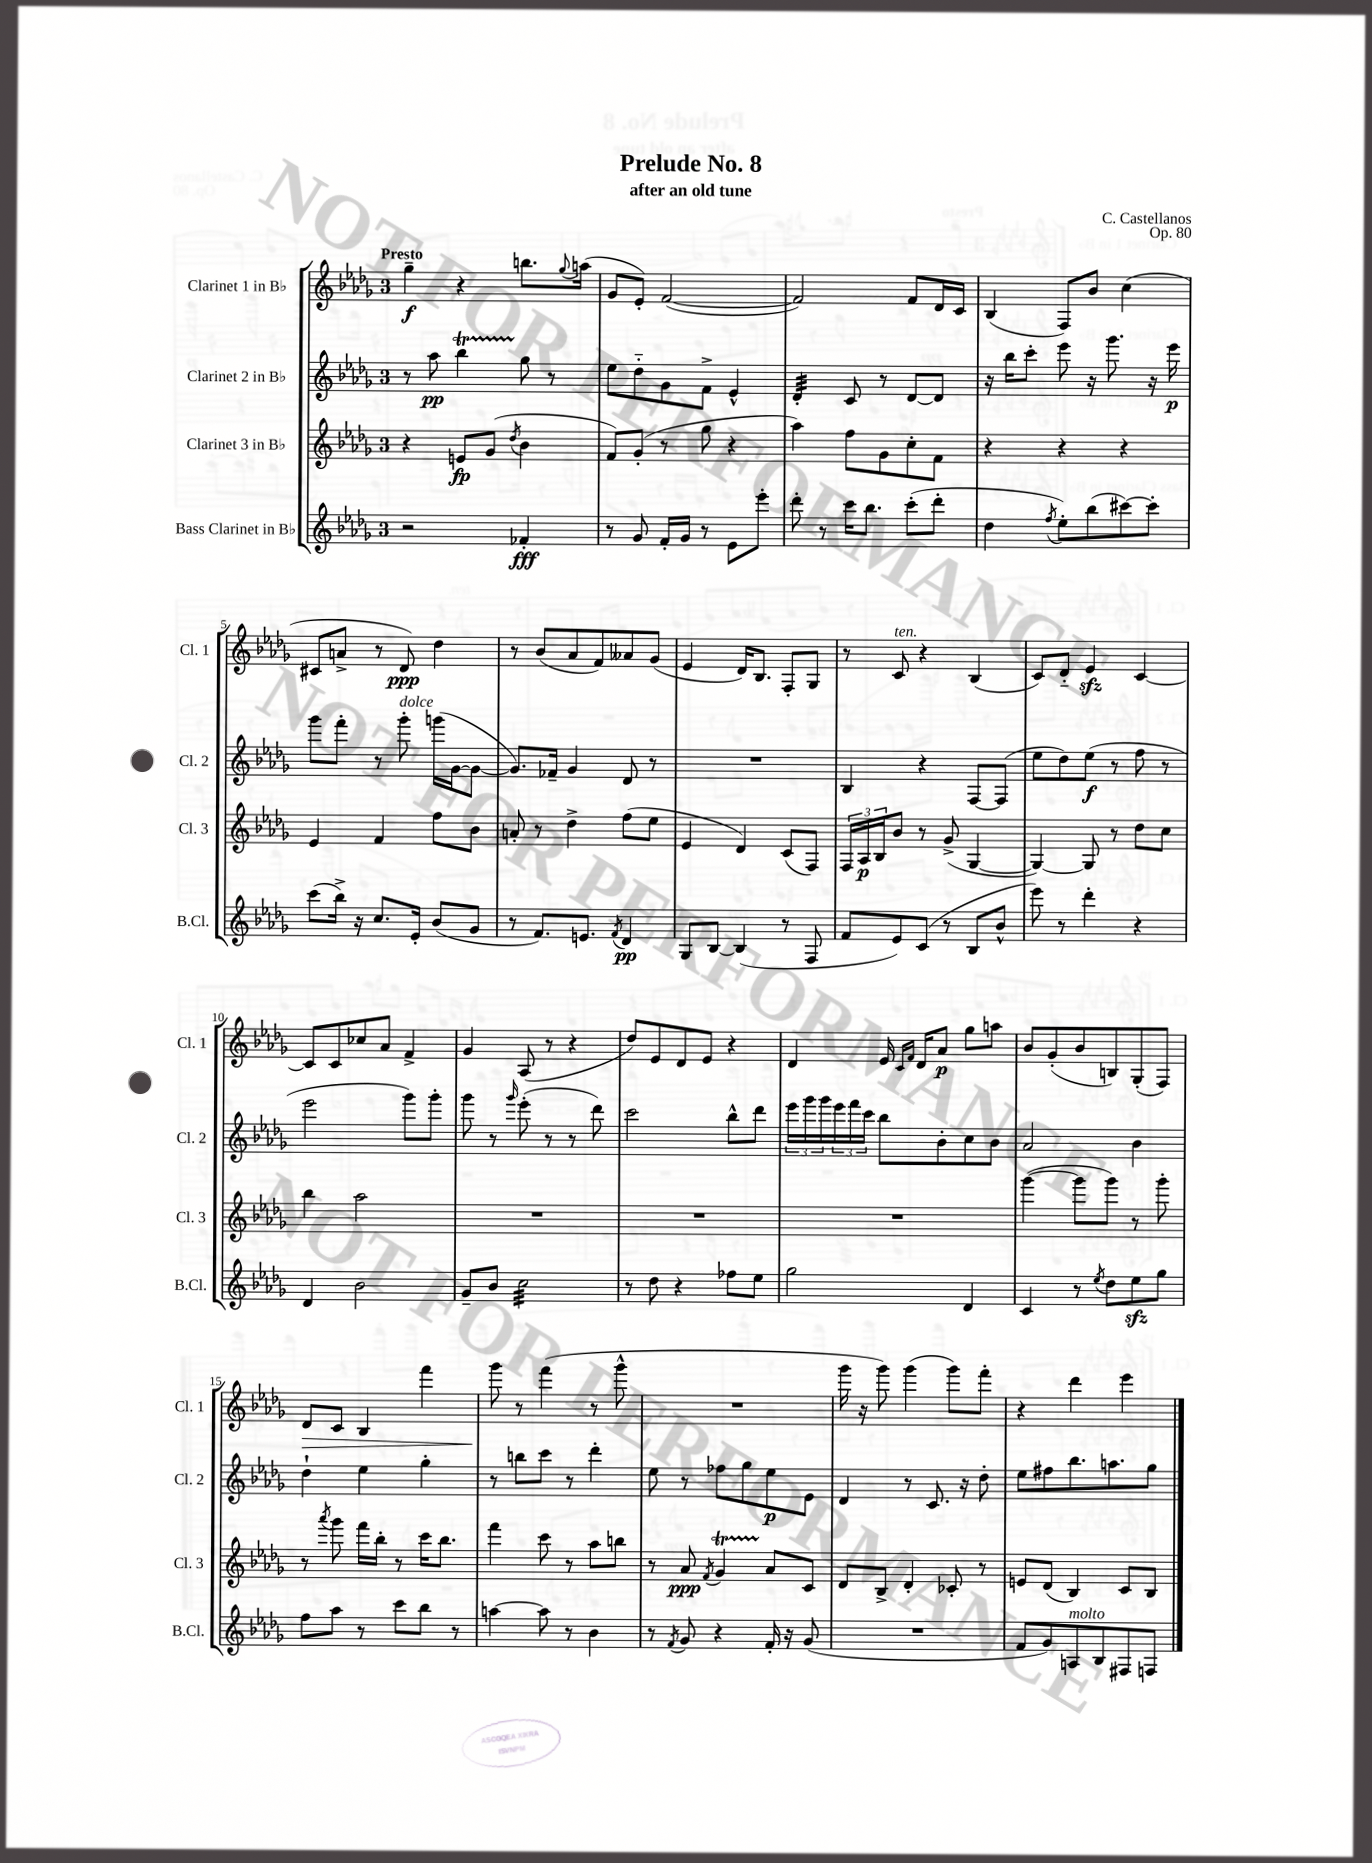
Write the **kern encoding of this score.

**kern	**kern	**kern	**kern
*staff4	*staff3	*staff2	*staff1
*clefG2	*clefG2	*clefG2	*clefG2
*k[b-e-a-d-g-]	*k[b-e-a-d-g-]	*k[b-e-a-d-g-]	*k[b-e-a-d-g-]
*M3/4	*M3/4	*M3/4	*M3/4
2r	4r	8r	4gg-~\
.	.	8aa-\	.
.	8e/L	4bb-\	4r
.	(8g-/J	.	.
.	8qdd-/	.	.
4f-'/	4b-\	8gg-\	8.bb\L
.	.	8r	.
.	.	.	8qqgg-/
.	.	.	(16aa\Jk
=	=	=	=
8r	8f/L)	8ee-\L	8g-/L
8g-/	(8g-'/J	8dd-'~\	8e-'/J)
16f'/LL	8r	8g-\	([2f/
16g-/JJ	.	.	.
8r	8gg-\	8f^\J	.
8e-\L	4r	4e-^^/	.
8eee-'\J	.	.	.
=	=	=	=
8ddd-'\	4aa-\)	4d-'/	2f/])
8r	.	.	.
16ccc\LK	8ff\L	8c/	.
8.bb-\J	.	.	.
.	8g-\	8r	.
(8ccc'\L	8cc'\	[8d-/L	8f/L
8ddd-'\J	8f\J	8d-/]J	16d-/L
.	.	.	16c/JJ
=	=	=	=
4dd-\	4r	16r	(4B-/
.	.	16bb-\LK	.
.	.	8ccc'\J	.
8qff/	.	.	.
8ee-'\L)	4r	8eee-\	8F/L)
(8bb-\	.	16r	8b-/J
.	.	8.ggg-\	.
[8ccc#\)	4r	.	(4cc\
8ccc#'\]J	.	16r	.
.	.	16eee-\	.
=	=	=	=
(8ccc\L	4e-/	8ggg-\L	8c#/L
16bb-^\Jk)	.	8fff'\J	8a^/J
16r	.	.	.
8.cc/L	4f/	8r	8r
.	.	8ggg-'\	8d-/)
16e-'/Jk	.	.	.
(8b-/L	8ff\L	(16ggg\LL	4dd-\
.	.	[16g-\J	.
8g-/J	8b-\J	8g-\_J	.
=	=	=	=
8r	8a'/	8.g-/]L)	8r
8.f/L)	8r	.	(8b-/L
.	.	16f-~/Jk	.
.	4dd-^\	4g-/	8a-/
8.e/J	.	.	.
.	.	.	8f/)
8qf/	.	.	.
4d-/	(8ff\L	8d-/	8a--/
.	8ee-\J	8r	(8g-/J
=	=	=	=
8G-/L	4e-/	2.r	4e-/
[8B-/J	.	.	.
(4B-/]	4d-/)	.	16d-/LK)
.	.	.	8.B-/J
8r	(8c/L	.	8F'/L
8F/	8F/J)	.	8G-/J
=	=	=	=
8f/L	24F/LL	4B-/	8r
.	24A-/	.	.
.	24B-/J	.	.
8e-/)	8b-/J	.	8c/
(8c/J	8r	4r	4r
8r	(8g-^/	.	.
8B-/L	[4G-/	[8F/L	(4B-/
8b-^^/J	.	(8F/]J	.
=	=	=	=
8eee-\)	4G-/_)	8ee-\L	8c/L)
8r	.	8dd-\)	8d-'~/J
4ddd-'\	8G-/]	(8ee-\J	4e-/
.	8r	8r	.
4r	8dd-\L	8ff\	[4c/
.	8cc\J	8r	.
=	=	=	=
4d-/	4bb-\	2eee-\	8c/]L
.	.	.	8c/
2b-\	2aa-\	.	8cc-/
.	.	.	8a-/J
.	.	8ggg-\L)	4f^/
.	.	8ggg-'\J	.
=	=	=	=
8g-~/L	2.r	8ggg-\	4g-/
8b-/J	.	8r	.
.	.	16qqggg-/	.
2cc\	.	(8eee-'\	(8A-/
.	.	8r	8r
.	.	8r	4r
.	.	8ddd-\)	.
=	=	=	=
8r	2.r	2ccc\	8dd-/L)
8dd-\	.	.	8e-/
4r	.	.	8d-/
.	.	.	8e-/J
8ff-\L	.	8bb-^^\L	4r
8ee-\J	.	8ddd-\J	.
=	=	=	=
2gg-\	2.r	24eee-\LL	4d-/
.	.	24ggg-\	.
.	.	24ggg-\	.
.	.	24eee-\	.
.	.	24fff\	.
.	.	24ccc\JJ	.
.	.	8bb-\L	16e-/
.	.	.	16qqc/LL
.	.	.	16qqf/JJ
.	.	.	16d-/LK
.	.	8b-'\	8a-/J
4d-/	.	8cc\	8gg-\L
.	.	8b-\J	8aa\J
=	=	=	=
4c/	([4ggg-\	2a-/	8b-/L
.	.	.	(8g-'/
8r	8ggg-\]L	.	8b-/
8qee-/	.	.	.
8dd-\L	8ggg-\J)	.	8B/)
8ee-\	8r	4b-\	(8G-'/
8gg-\J	8ggg-'\	.	8F/J)
=	=	=	=
8ff\L	8r	4dd-`\	8d-/L
.	8qaaa-/	.	.
8aa-\J	8ggg-\	.	8c/J
8r	16fff\LL	4ee-\	4B-/
.	16bb-'\JJ	.	.
8ccc\L	8r	.	.
8bb-\J	16ccc\LK	4gg-'\	4fff\
.	8.bb-\J	.	.
8r	.	.	.
=	=	=	=
[4aa\	4fff\	8r	8ggg-\
.	.	8bb\L	8r
8aa\]	8ccc\	8ccc\J	(4fff\
8r	8r	8r	.
4b-\	8aa-\L	4ddd-'\	8r
.	8bb\J	.	8ggg-^^\
=	=	=	=
8r	8r	8ee-\	2.r
8qf/	.	.	.
8g-/	8a-/	8r	.
.	8qf/	.	.
4r	4g-/	8ff-\L	.
.	.	8gg-\	.
16f'/	8a-/L	8ee-\	.
16r	.	.	.
(8g-/	8c/J	8e-\J	.
=	=	=	=
2.r	8d-/L	4d-/	16ggg-\
.	.	.	16r
.	8B-^/J	.	8ggg-\)
.	4d-'/	8r	(4ggg-\
.	.	8.c/	.
.	8c-'/	.	8ggg-\L)
.	.	16r	.
.	8r	8dd-'\	8fff'\J
=	=	=	=
8f/L	8e/L	8ee-\L	4r
8g-/)	(8d-/J	8ff#\	.
8A/	4B-/)	8.bb-\	4ddd-\
8B-/	.	.	.
.	.	8.aa\	.
8F#/	8c/L	.	4eee-\
8F/J	8B-/J	8gg-\J	.
==	==	==	==
*-	*-	*-	*-
